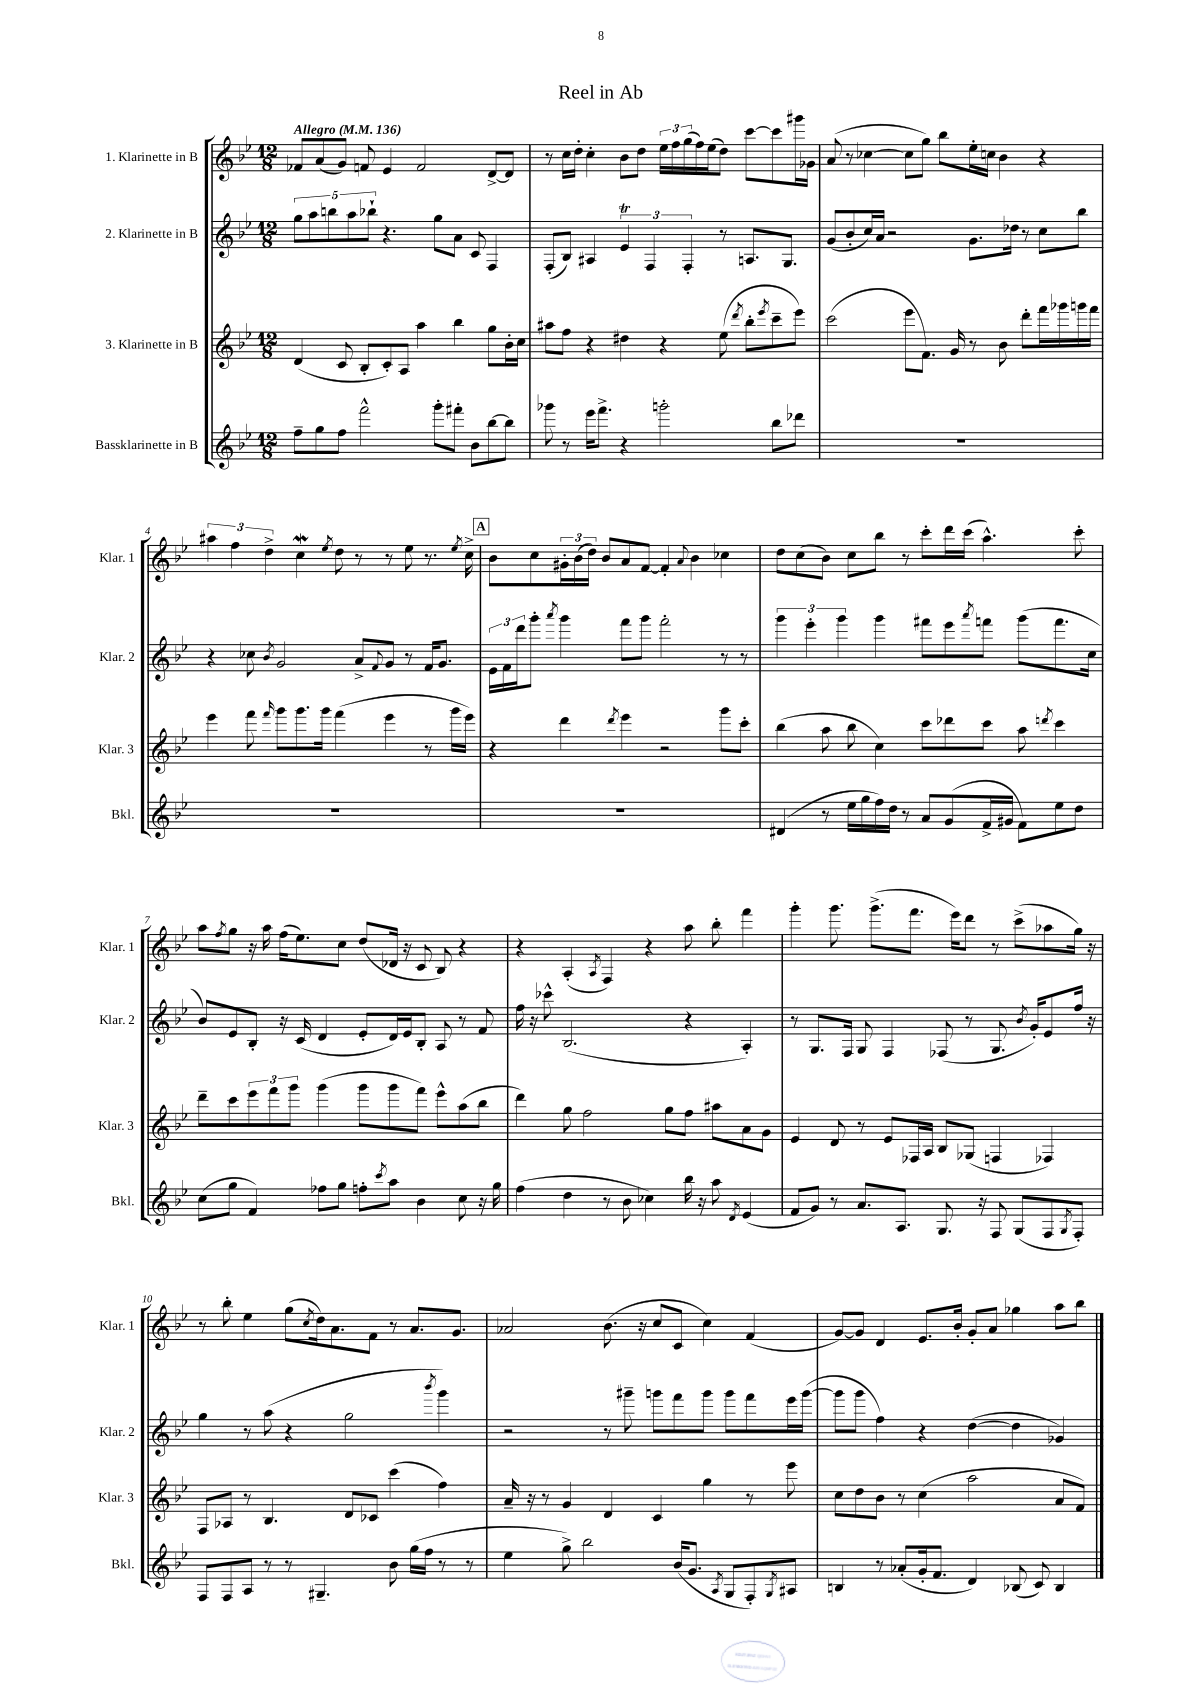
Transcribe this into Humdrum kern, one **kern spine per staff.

**kern	**kern	**kern	**kern
*staff4	*staff3	*staff2	*staff1
*clefG2	*clefG2	*clefG2	*clefG2
*k[b-e-]	*k[b-e-]	*k[b-e-]	*k[b-e-]
*M12/8	*M12/8	*M12/8	*M12/8
*MM136	*MM136	*MM136	*MM136
8ff~	(4d	10gg	8f-
.	.	10aa	.
8gg	.	.	(8a
.	.	10bb	.
8ff	8c	.	8g)
.	.	10aa	.
2fff^^	8B-'	.	8f
.	.	10bb-`	.
.	8c')	4.r	4e-
.	8A	.	.
.	4aa	.	2f
8ggg'	.	8gg	.
8fff#'	4bb-	8a	.
8b-	.	8c	.
[8bb-	8gg	4F	[8d^
8bb-]	16b-'	.	8d]
.	16cc	.	.
=	=	=	=
8ggg-	8aa#	(8F'	8r
8r	8ff	8B-)	16cc
.	.	.	16dd'
16eee-	4r	4A#	4cc'
8.fff^	.	.	.
4r	4dd#	6e-	8b-
.	.	.	8dd
.	.	6F	.
2ggg'	4r	.	24ee-
.	.	.	24ff
.	.	6F'	(24gg
.	.	.	16ff)
.	.	.	(16ee-
.	(8ee-	8r	8dd)
.	8qddd	.	.
.	8bb-'	8.A	[8ccc
.	8qeee-	.	.
8bb-	8ccc~	.	8ccc]
.	.	8.G	.
8ddd-	8eee-)	.	16ggg#
.	.	.	16g-
=	=	=	=
1.r	(2ccc	(8g	(8a
.	.	8b-'	8r
.	.	16cc)	[4cc-
.	.	16a	.
.	.	2r	.
.	8eee-	.	8cc-]
.	8.f)	.	8gg)
.	.	.	8bb-
.	16g	.	.
.	8r	8.g	16ee-'
.	.	.	16cc
.	8b-	.	4b-
.	.	16dd-	.
.	8ddd'	8r	.
.	16fff	8cc	4r
.	16ggg-	.	.
.	16ggg	8bb-	.
.	16fff	.	.
=	=	=	=
1.r	4eee-	4r	6aa#
.	.	.	6ff
.	8fff	8cc-	.
.	.	.	6dd^
.	16qqfff	8qb-	.
.	8ggg	2g	.
.	8.ggg	.	4cc
.	16ggg	.	.
.	.	.	8qee-
.	(4fff	.	8dd
.	.	8a^	8r
.	.	8qqf	.
.	4eee-	8g	8r
.	.	8r	8ee-
.	8r	16f	8.r
.	.	8.g	.
.	16ggg	.	.
.	.	.	8qee-
.	16eee-)	.	16cc^
=	=	=	=
1.r	4r	24e-	8b-
.	.	24f	.
.	.	24ddd	.
.	.	8ggg'	8cc
.	.	8qaaa	.
.	4ddd	4ggg	24g#'
.	.	.	(24b-
.	.	.	24dd)
.	.	.	8b-
.	8qddd	.	.
.	4eee-	8fff	8a
.	.	8ggg	[8f
.	2r	2fff'	4f']
.	.	.	8qqa
.	.	.	4b-
.	8ggg	8r	4cc-
.	8ccc'	8r	.
=	=	=	=
(4d#	(4bb-	6ggg	8dd
.	.	.	(8cc
.	.	6eee-'	.
8r	8aa	.	8b-)
.	.	6ggg	.
16ee-	8bb-	.	8cc
16gg	.	.	.
16ff)	4cc)	4ggg	8bb-
16dd	.	.	.
8r	.	.	8r
8a	8ccc	8fff#	8ccc'
(8g	8ddd-	8eee-	16ddd
.	.	.	(16ccc
.	.	8qaaa	.
16f^	8ccc	8fff	4.aa^^)
16g#	.	.	.
8f)	8aa	(8ggg	.
.	8qddd	.	.
8ee-	4ccc	8.fff	.
8dd	.	.	8ccc'
.	.	16cc	.
=	=	=	=
(8cc	8ddd~	8b-)	8aa
.	.	.	8qff
8gg	8ccc	8e-	8gg
4f)	12eee-	8B-'	16r
.	.	.	16aa
.	12fff	.	.
.	.	16r	(16ff
.	12ggg	.	.
.	.	(16c	8.ee-)
8ff-	(4ggg	4d	.
8gg	.	.	8cc
8ff'	8ggg	8e-'	(8dd
8qccc	.	.	.
8aa	8ggg	16d)	16d-
.	.	16e-	16r
4b-	8fff)	8B-'	8c
.	8eee-^^	8A	8B-)
8cc	(8aa	8r	4r
16r	8bb-	8f	.
16gg	.	.	.
=	=	=	=
(4ff	4ddd)	16ff	4r
.	.	16r	.
.	.	8ccc-^^	.
4dd	8gg	(2.B-	(4A'
.	2ff	.	.
.	.	.	8qA
8r	.	.	4F)
8b-	.	.	.
4cc-)	.	.	4r
.	8gg	.	.
16bb-	8ff	4r	8aa
16r	.	.	.
8aa	8aa#	.	8bb-'
8qd	.	.	.
(4e-	8a	4A')	4fff
.	8g	.	.
=	=	=	=
8f	4e-	8r	4ggg'
8g)	.	8.G	.
8r	8d	.	8.ggg
.	.	16F	.
8.a	8r	8G	.
.	.	.	(8.ggg^
.	8e-	4F	.
8.A	.	.	.
.	16F-	.	8.fff
.	16A	.	.
8.G	8B-	(8F-	.
.	.	.	16eee-)
.	(8G-	8r	8ddd
16r	.	.	.
8F	4F	8.G	8r
(8G	.	.	(8ccc^
.	.	8qb-	.
.	.	16g')	.
8F	4F-)	8e-	8aa-
8qG	.	.	.
8F')	.	16ff	16gg)
.	.	16r	16r
=	=	=	=
8F	8F	4gg	8r
8F	8A-	.	8bb-'
8A	8r	8r	4ee-
8r	4.B-	(8aa	.
8r	.	4r	(8gg
.	.	.	8qcc
4.G#~	.	.	16dd)
.	.	.	8.a
.	8d	2gg	.
.	8c-	.	8f
8b-	(4ccc	.	8r
(16gg	.	.	8.a
16ff	.	.	.
.	.	8qbbb-	.
8r	4ff)	4ggg)	.
.	.	.	8.g
8r	.	.	.
=	=	=	=
4ee-	16a~	2r	2a-
.	16r	.	.
.	8r	.	.
8gg^)	4g	.	.
2bb-	.	.	.
.	4d	8r	(8.b-
.	.	8ggg#~	.
.	.	.	16r
.	4c	8ggg	8cc
(16b-	.	8fff	8c
8.g	.	.	.
.	4gg	8ggg	4cc)
8qA	.	.	.
8G	.	8ggg	.
8F')	8r	8fff	(4f
8qG	.	.	.
8A#	8eee-	16eee-	.
.	.	([16ggg	.
=	=	=	=
4B	8cc	8ggg]	[8g)
.	8dd	8ggg	8g]
8r	8b-	4ff)	4d
(8a-'	8r	.	.
16g'	(4cc	4r	8.e-
8.f	.	.	.
.	.	.	16b-'
4d)	2aa	([4dd	8g'
.	.	.	8a
(8B-	.	4dd]	4gg-
8c)	.	.	.
4B-	8a	4g-)	8aa
.	8f)	.	8bb-
==	==	==	==
*-	*-	*-	*-
